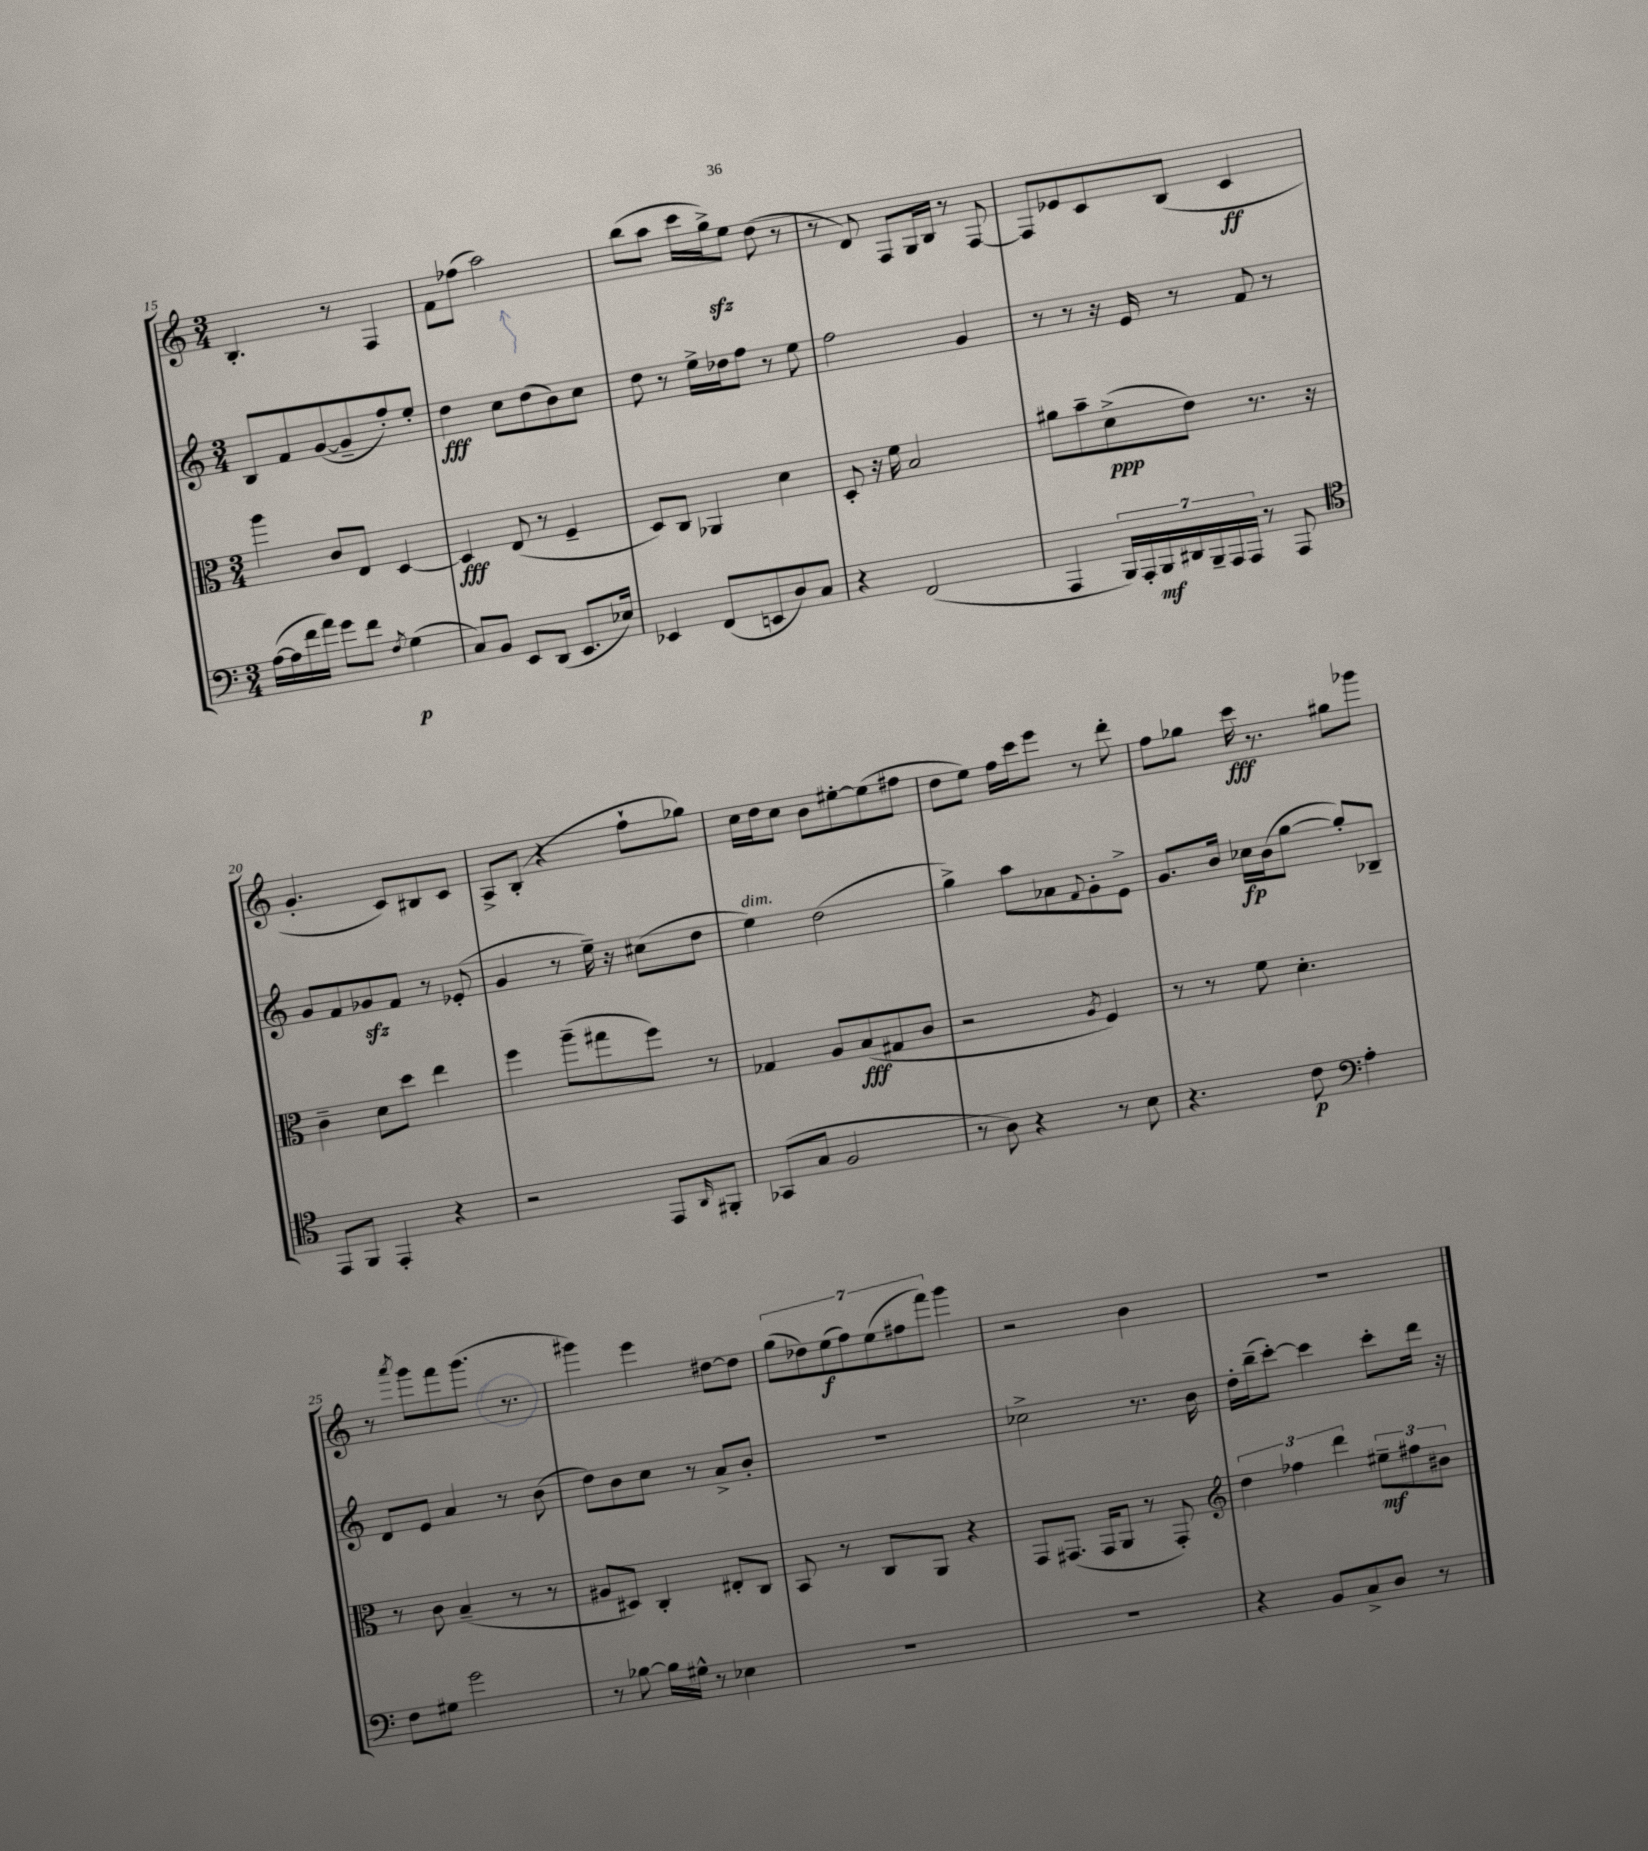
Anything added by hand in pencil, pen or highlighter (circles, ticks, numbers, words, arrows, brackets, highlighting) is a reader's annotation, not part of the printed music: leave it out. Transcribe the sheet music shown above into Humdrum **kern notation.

**kern	**dynam	**kern	**dynam	**kern	**dynam	**kern	**dynam
*part4	*part4	*part3	*part3	*part2	*part2	*part1	*part1
*staff4	*staff4	*staff3	*staff3	*staff2	*staff2	*staff1	*staff1
*clefF4	*	*clefC3	*	*clefG2	*	*clefG2	*
*k[]	*	*k[]	*	*k[]	*	*k[]	*
*M3/4	*	*M3/4	*	*M3/4	*	*M3/4	*
=15	=15	=15	=15	=15	=15	=15	=15
([16A\LL	.	4aa\	.	8B/L	.	4.B'/	.
16A\]	.	.	.	.	.	.	.
16f\	.	.	.	8f/	.	.	.
16a\JJ)	.	.	.	.	.	.	.
8g\L	.	8c/L	.	([8g/	.	.	.
8f\J	.	8E/J	.	8g~/]	.	8r	.
8qF/	.	.	.	.	.	.	.
(4G\	p	[4D/	.	8ff'/)	.	4F/	.
.	.	.	.	8ee'/J	.	.	.
=16	=16	=16	=16	=16	=16	=16	=16
8C/L)	.	4D/]	fff	4dd\	fff	8f\L	.
8BB/J	.	.	.	.	.	(8ff-X\J	.
8EE/L	.	(8E/	.	8cc\L	.	2aa\)	.
(8DD/J	.	8r	.	(8dd\	.	.	.
8.EE/L	.	4F~/	.	8b\)	.	.	.
.	.	.	.	8cc\J	.	.	.
16E-X/Jk)	.	.	.	.	.	.	.
=17	=17	=17	=17	=17	=17	=17	=17
4EE-X/	.	8D/L)	.	8dd\	.	(8bb\L	.
.	.	8C/J	.	8r	.	8aa\J	.
(8FF/L	.	4AA-X/	.	16ee^\LL	.	16ccc\LL	.
.	.	.	.	16dd-X\J	.	16ggzz^\J)	.
8EEn/	.	.	.	8ff\J	.	8ee\J	.
8D/)	.	4d\	.	8r	.	(8dd\	.
8C/J	.	.	.	8ee\	.	8r	.
=18	=18	=18	=18	=18	=18	=18	=18
4r	.	8D'/	.	2ff\	.	8r	.
.	.	16r	.	.	.	8d/)	.
.	.	16f\	.	.	.	.	.
(2FF/	.	2B/	.	.	.	8F/L	.
.	.	.	.	.	.	16G/L	.
.	.	.	.	.	.	16B/JJ	.
.	.	.	.	4g/	.	8r	.
.	.	.	.	.	.	[8F/	.
=19	=19	=19	=19	=19	=19	=19	=19
4AAA/	.	8a#X\L	.	8r	.	8F/L]	.
.	.	8b~\	.	8r	.	8e-X/	.
28BBB/LL)	.	(8d^\	ppp	16r	.	8c/	.
28AAA'/	.	.	.	.	.	.	.
.	.	.	.	16e/	.	.	.
28BBB/	mf	.	.	.	.	.	.
28DD#X/	.	.	.	.	.	.	.
.	.	8e\J)	.	8r	.	(8B/J	.
28BBB~/	.	.	.	.	.	.	.
28AAA/	.	.	.	.	.	.	.
28AAA/JJ	.	.	.	.	.	.	.
8r	.	8.r	.	8f/	.	4c/	ff
8AAA/	.	.	.	8r	.	.	.
.	.	16r	.	.	.	.	.
!!LO:LB:g=z
=20	=20	=20	=20	=20	=20	=20	=20
*clefC4	*	*	*	*	*	*	*
8EE/L	.	4c~\	.	8g/L	.	4.g'/	.
8FF/J	.	.	.	8f/	.	.	.
4EE'/	.	8d\L	.	8g-Xzz/	.	.	.
.	.	8dd\J	.	8f/J	.	8c/L)	.
4r	.	4ee\	.	8r	.	8B#X/	.
.	.	.	.	(8e-X'/	.	8c/J	.
=21	=21	=21	=21	=21	=21	=21	=21
2r	.	4ff\	.	4g/	.	8A^/L	.
.	.	.	.	.	.	(8B'/J	.
.	.	(8aa~\L	.	8r	.	4r	.
.	.	8gg#X\	.	16ee~\)	.	.	.
.	.	.	.	16r	.	.	.
8EE/L	.	8ff\J)	.	(8cc#X\L	.	8ff`\L	.
16qqAA/	.	.	.	.	.	.	.
8FF#X'/J	.	8r	.	8dd\J	.	8gg-X\J)	.
=22	=22	=22	=22	=22	=22	=22	=22
!	!	!	!	!LO:TX:a:i:t=dim.	!	!	!
(8GG-X/L	.	4G-X/	.	4ee\)	.	16cc\LL	.
.	.	.	.	.	.	16dd\J	.
8G/J	.	.	.	.	.	8cc\J	.
2F/	.	8A/L	.	(2dd\	.	8b\L	.
.	.	(8B/	fff	.	.	[8ee#X'\	.
.	.	8G#X/	.	.	.	(8ee#\]	.
.	.	8c/J	.	.	.	8ff#X\J	.
=23	=23	=23	=23	=23	=23	=23	=23
8r	.	2r	.	4gg^\)	.	8dd\L	.
8A\)	.	.	.	.	.	8ee\J)	.
4r	.	.	.	8aa\L	.	16ff\LL	.
.	.	.	.	.	.	16ccc\J	.
.	.	.	.	8a-X\	.	8eee\J	.
.	.	8qA/	.	8qqf/	.	.	.
8r	.	4F/)	.	8g'\	.	8r	.
8B\	.	.	.	8e^\J	.	8ddd'\	.
=24	=24	=24	=24	=24	=24	=24	=24
4.r	.	8r	.	8.g/L	.	8ff\L	.
.	.	8r	.	.	.	8gg-X\J	.
.	.	.	.	16b/Jk	.	.	.
.	.	8f\	.	16cc-X\LL	fp	16ccc\	fff
.	.	.	.	(16b\J	.	8.r	.
8c\	p	4.d'\	.	[8gg\J	.	.	.
*clefF4	*	*	*	*	*	*	*
4A'\	.	.	.	8gg'/L])	.	8gg#X\L	.
.	.	.	.	8B-X~/J	.	8ggg-X\J	.
!!LO:LB:g=z
=25	=25	=25	=25	=25	=25	=25	=25
8F\L	.	8r	.	8d/L	.	8r	.
.	.	.	.	.	.	8qaaa/	.
8G#X\J	.	8c\	.	8e/J	.	8ggg\L	.
2g\	.	(4B~/	.	4a/	.	8fff\	.
.	.	.	.	.	.	(8.ggg\J	.
.	.	8r	.	8r	.	.	.
.	.	.	.	.	.	8.r	.
.	.	8r	.	(8b\	.	.	.
=26	=26	=26	=26	=26	=26	=26	=26
8r	.	8A#X/L	.	8dd\L)	.	4ggg#X\)	.
[8B-X\	.	8D#X/J)	.	8b\	.	.	.
16B-\LL]	.	4C'/	.	8cc\J	.	4eee\	.
16G#X^^\JJ	.	.	.	.	.	.	.
8r	.	.	.	8r	.	.	.
4E-X\	.	8E#X'/L	.	8a^/L	.	[8dd#X\L	.
.	.	8C/J	.	8b'/J	.	8dd#\J]	.
=27	=27	=27	=27	=27	=27	=27	=27
2.r	.	8BB/	.	2.r	.	(14gg\L	.
.	.	.	.	.	.	14dd-X\)	.
.	.	8r	.	.	.	.	.
.	.	.	.	.	.	(14ee\	f
.	.	.	.	.	.	14ff\)	.
.	.	8C/L	.	.	.	.	.
.	.	.	.	.	.	(14ee\	.
.	.	.	.	.	.	14ff#X\	.
.	.	8AA/J	.	.	.	.	.
.	.	.	.	.	.	14fff\J)	.
.	.	4r	.	.	.	4ggg\	.
=28	=28	=28	=28	=28	=28	=28	=28
2.r	.	8GG/L	.	2cc-X^\	.	2r	.
.	.	(8.GG#X/J	.	.	.	.	.
.	.	16GG#/KL	.	.	.	.	.
.	.	8AA/J	.	.	.	.	.
.	.	8r	.	8.r	.	4b\	.
.	.	8GG#'/)	.	.	.	.	.
.	.	.	.	16b\	.	.	.
=29	=29	=29	=29	=29	=29	=29	=29
*	*	*clefG2	*	*	*	*	*
4r	.	6dd\	.	16dd'\LL	.	2.r	.
.	.	.	.	(16bb~\J	.	.	.
.	.	.	.	[8ccc'\J)	.	.	.
.	.	6ff-X\	.	.	.	.	.
8BB/L	.	.	.	4ccc\]	.	.	.
.	.	6ddd\	.	.	.	.	.
8C^/	.	.	.	.	.	.	.
8D/J	.	12ee#X~\L	mf	8ccc'\L	.	.	.
.	.	12ff#X\	.	.	.	.	.
8r	.	.	.	16ddd\Jk	.	.	.
.	.	12b#X\J	.	.	.	.	.
.	.	.	.	16r	.	.	.
==	==	==	==	==	==	==	==
*-	*-	*-	*-	*-	*-	*-	*-
